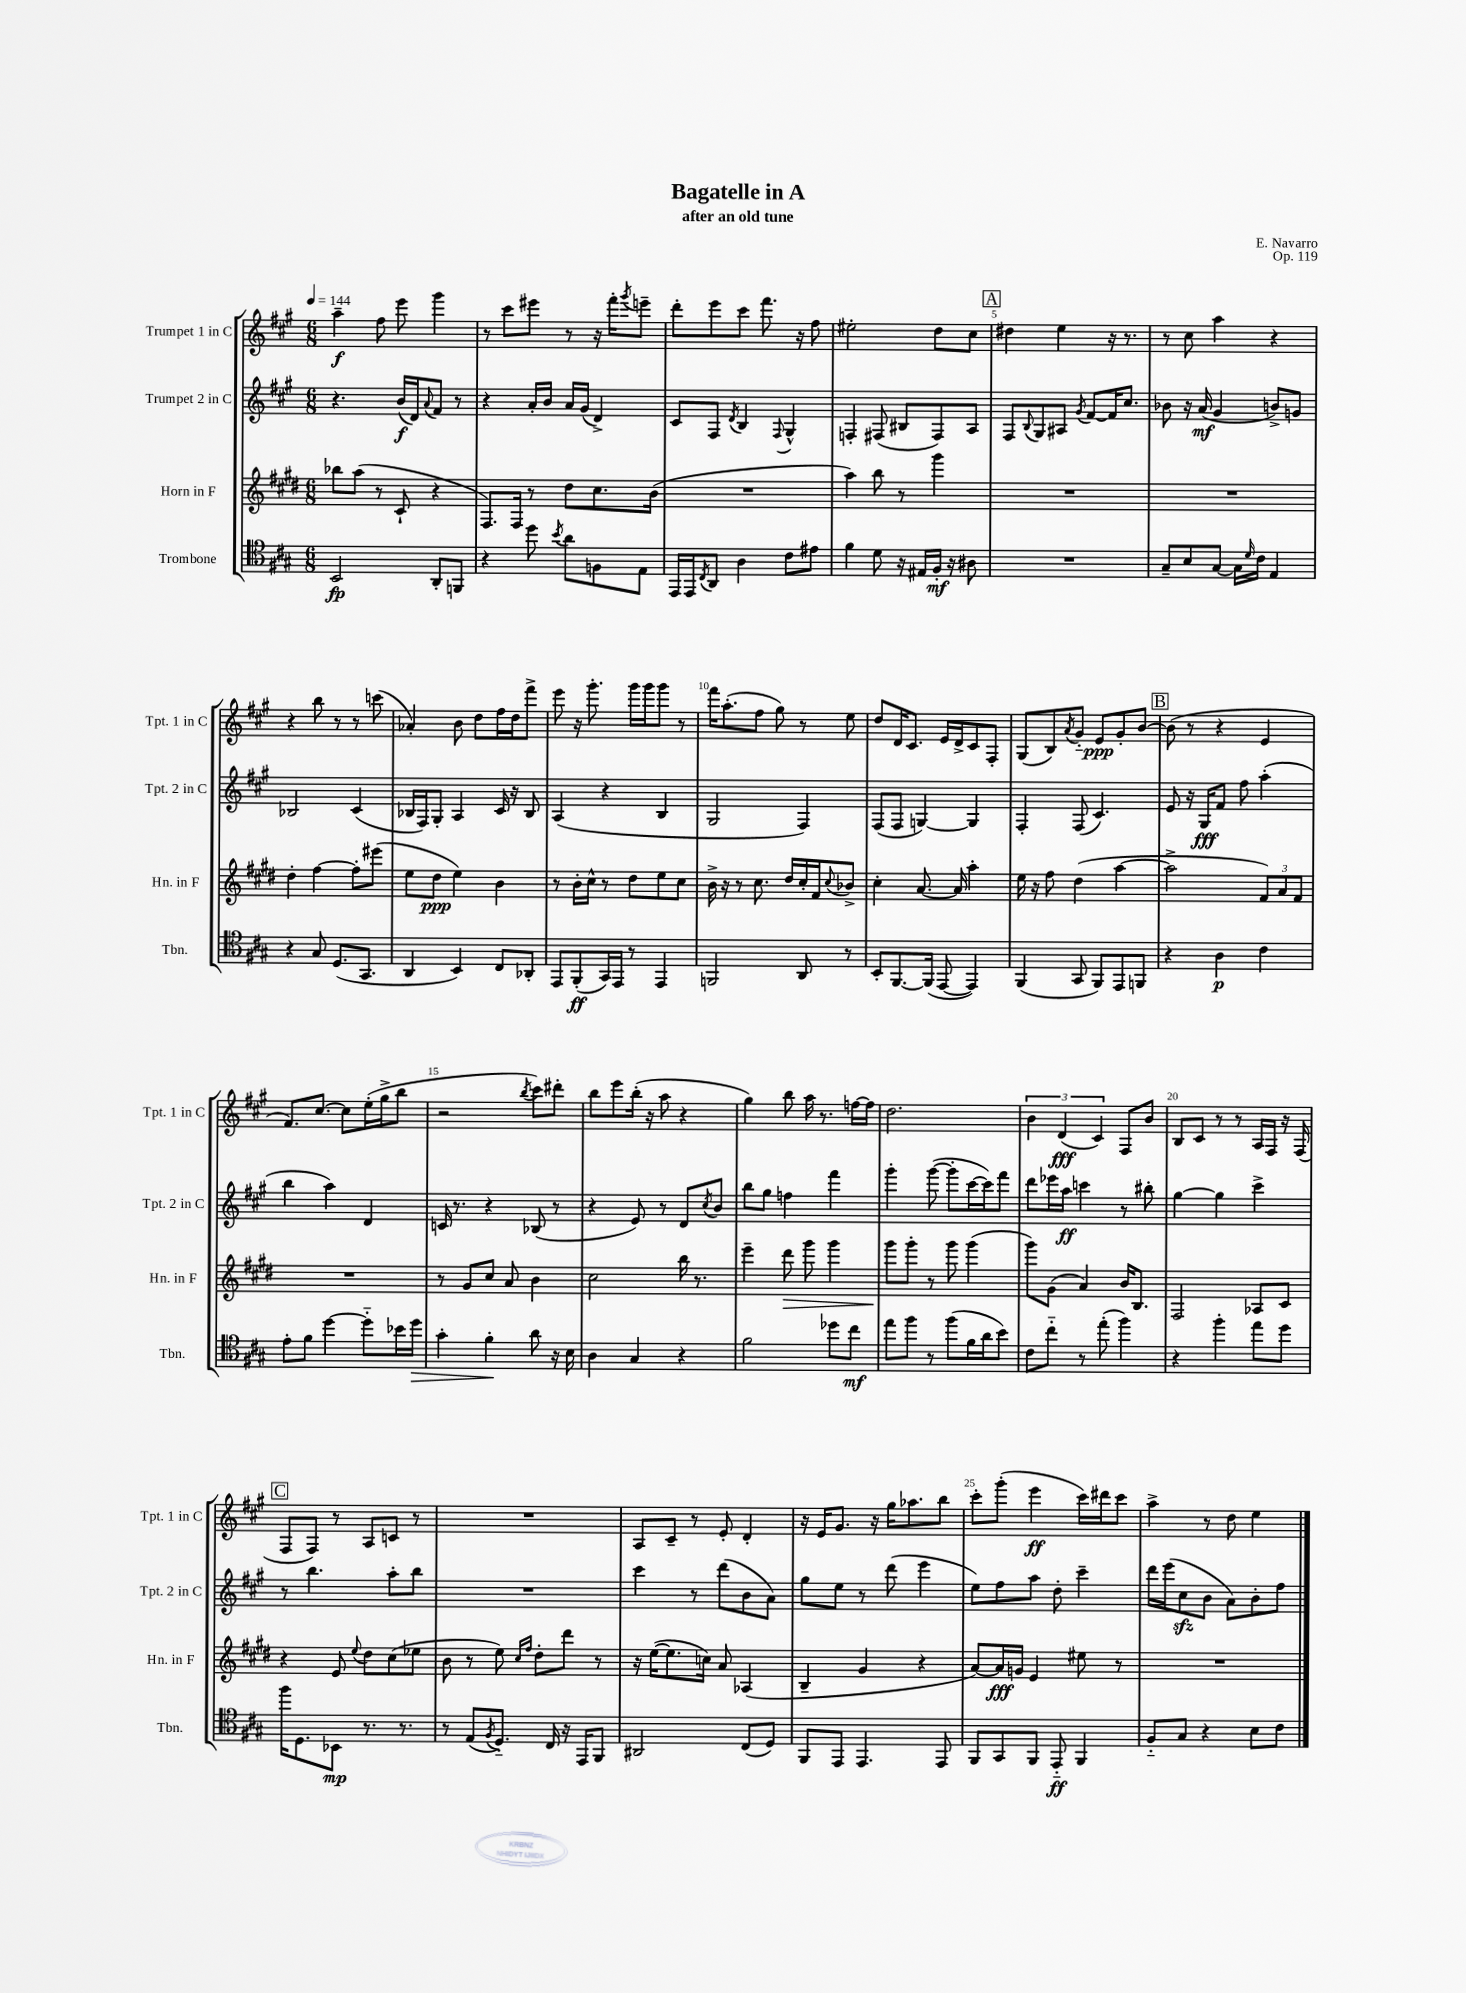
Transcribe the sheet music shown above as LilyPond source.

\header { title = "Bagatelle in A" composer = "E. Navarro" subtitle = "after an old tune" opus = "Op. 119" }
<<
\new StaffGroup <<
\new Staff = "s0" \with { instrumentName = "Trumpet 1 in C" shortInstrumentName = "Tpt. 1 in C" } {
    \clef treble \key a \major \numericTimeSignature \time 6/8 \tempo 4 = 144
    a''4--\f fis''8 e'''8 gis'''4 |
    r8 cis'''8 eis'''8 r8 r16 fis'''16-. \acciaccatura { gis'''8 } e'''8-- |
    d'''8-. e'''8 cis'''8 fis'''8. r16 fis''8 |
    eis''2-. d''8 cis''8 |
    \mark \markup { \box "A" } dis''4 e''4 r16 r8. |
    r8 cis''8 a''4 r4 |
    r4 b''8 r8 r8 c'''8( |
    aes'4-.) b'8 d''8 fis''16 d''16 fis'''8-> |
    e'''8 r16 gis'''8.-. gis'''16 gis'''16 gis'''8 r8 |
    fis'''16 a''8.-.( fis''8 gis''8) r8 e''8 |
    d''8 d'16 cis'8. e'16 d'16-> cis'8 fis8-. |
    gis8( b8) \acciaccatura { a'8 } gis'8-_ e'8\ppp gis'8-. b'8~ |
    \mark \markup { \box "B" } b'8( r8 r4 e'4 |
    fis'8.) cis''8.~ cis''8 e''16-.( gis''16-> b''8 |
    r2 \acciaccatura { b''8 } cis'''8) dis'''8-. |
    b''8 e'''8 b''16-.( r16 a''8 r4 |
    gis''4) b''8 a''16 r8. f''16~ f''16 |
    d''2. |
    \tuplet 3/2 { b'4 d'4\fff( cis'4) } fis8 b'8 |
    b8 cis'8 r8 r8 a16 fis16 r16 fis16( |
    \mark \markup { \box "C" } fis8 fis8) r8 a8 c'8 r8 |
    R2. |
    a8 cis'8-- r8 e'8-. d'4-. |
    r16 e'16 gis'8. r16 gis''16 aes''8. b''8 |
    cis'''8-. gis'''8-.( e'''4\ff cis'''16) dis'''16 cis'''8 |
    a''4-> r8 d''8 e''4 \bar "|." |
}
\new Staff = "s1" \with { instrumentName = "Trumpet 2 in C" shortInstrumentName = "Tpt. 2 in C" } {
    \clef treble \key a \major \numericTimeSignature \time 6/8
    r4. b'16\f( d'16) \appoggiatura { a'8 } fis'8 r8 |
    r4 a'16-. b'16 a'16 gis'16( d'4->) |
    cis'8 fis8 \acciaccatura { d'8 } b4 \appoggiatura { fis8 } gis4-^ |
    f4-. fis8( bis8 fis8) a8 |
    \mark \markup { \box "A" } fis8 \appoggiatura { b8 } gis8 ais8 \acciaccatura { gis'8 } fis'8~ fis'16 cis''8. |
    bes'8 r16 a'16\mf( gis'4 b'8->) g'8 |
    bes2 cis'4( |
    bes16 fis16) gis8-. a4 cis'16 r16 bes8 |
    a4( r4 b4 |
    gis2 fis4) |
    fis8( fis8 g4~) g4 |
    fis4-. fis8( cis'4.) |
    \mark \markup { \box "B" } e'8 r16 gis16\fff fis'8 fis''8 a''4-.( |
    b''4 a''4) d'4 |
    c'16 r8. r4 bes8( r8 |
    r4 e'8) r8 d'8 \acciaccatura { cis''8 } b'8 |
    b''8 gis''8 f''4 fis'''4 |
    gis'''4-. gis'''8~( gis'''8-. cis'''16~ cis'''16) fis'''8 |
    d'''8 ees'''16 a''16\ff c'''4 r8 bis''8-. |
    gis''4~ gis''4 cis'''4-> |
    \mark \markup { \box "C" } r8 b''4. a''8-. b''8 |
    R2. |
    cis'''4 r8 d'''8( b'8 a'8) |
    gis''8 e''8 r8 d'''8( e'''4 |
    e''8) fis''8 a''8 d''8-. cis'''4-- |
    d'''16 e'''16( cis''8\sfz b'8 a'8) b'8-. fis''8 \bar "|." |
}
\new Staff = "s2" \with { instrumentName = "Horn in F" shortInstrumentName = "Hn. in F" } {
    \clef treble \key e \major \numericTimeSignature \time 6/8
    bes''8 a''8( r8 cis'8-! r4 |
    fis8.) fis16 r8 dis''8 cis''8. b'16( |
    R2. |
    a''4) b''8 r8 gis'''4 |
    \mark \markup { \box "A" } R2. |
    R2. |
    dis''4-. fis''4~ fis''8-. eis'''8( |
    e''8 dis''8\ppp e''4) b'4 |
    r8 b'16-. cis''16-^ r8 dis''8 e''8 cis''8 |
    b'16-> r16 r8 cis''8. dis''16 cis''16-. fis'16 \appoggiatura { cis''8 } bes'8-> |
    cis''4-. a'8.~ a'16 a''4-. |
    e''16 r16 fis''8 dis''4( a''4~ |
    \mark \markup { \box "B" } a''2-> \tuplet 3/2 { fis'8) a'8 fis'8 } |
    R2. |
    r8 gis'8 cis''8 a'8 b'4 |
    cis''2 b''16 r8. |
    e'''4-- dis'''8\> gis'''8 gis'''4 |
    gis'''8\! gis'''8-. r8 gis'''8 gis'''4( |
    gis'''8) gis'8( a'4) b'16 b8. |
    fis2 aes8 cis'8 |
    \mark \markup { \box "C" } r4 e'8 \appoggiatura { e''8 } dis''8 cis''8( ees''8 |
    b'8 r8 e''8) \grace { cis''16 fis''16 } dis''8-. dis'''8 r8 |
    r16 e''16~( e''8. c''16) a'8 aes4( |
    b4-- gis'4 r4 |
    a'8~) a'16\fff g'16 e'4 eis''8 r8 |
    R2. \bar "|." |
}
\new Staff = "s3" \with { instrumentName = "Trombone" shortInstrumentName = "Tbn." } {
    \clef tenor \key a \major \numericTimeSignature \time 6/8
    b,2\fp a,8-. f,8 |
    r4 d''8 \acciaccatura { b'8 } a'8 f8 e8 |
    e,16 e,16 \acciaccatura { cis8 } a,8 a4 cis'8 eis'8 |
    fis'4 d'8 r16 eis16 fis16-.\mf r16 ais8 |
    \mark \markup { \box "A" } R2. |
    gis8-- b8 gis8~ gis16 \grace { d'16 } cis'16 e4 |
    r4 gis8 d8.( gis,8. |
    a,4 b,4) cis8 aes,8-. |
    e,8 fis,8-.\ff( gis,16) e,16 r8 e,4 |
    f,2 a,8 r8 |
    b,8-. fis,8.~ fis,16( e,8~ e,4) |
    fis,4( gis,8 fis,8) e,8 f,8 |
    \mark \markup { \box "B" } r4 a4\p cis'4 |
    e'8-. fis'8 d''4~ d''8-_ bes'16 d''16\> |
    gis'4-. fis'4-.\! a'8 r16 b16 |
    a4 gis4 r4 |
    fis'2 des''8 cis''8\mf |
    e''8 fis''8 r8 fis''8( fis'16 a'16 b'8) |
    cis'8 cis''8-_ r8 e''8-.( fis''4) |
    r4 fis''4-. e''8 d''8 |
    \mark \markup { \box "C" } fis''16 d8. bes,8\mp r8. r8. |
    r8 e8( \acciaccatura { fis8 } d8.-_) cis16 r16 e,16 fis,8 |
    ais,2 cis8( d8) |
    fis,8 e,8 e,4. e,8 |
    fis,8 gis,8 fis,8 e,8-_\ff fis,4 |
    fis8-_ gis8 r4 b8 cis'8 \bar "|." |
}
>>
>>
\layout { \context { \Score \override BarNumber.break-visibility = ##(#f #t #t) barNumberVisibility = #(every-nth-bar-number-visible 5) } }
